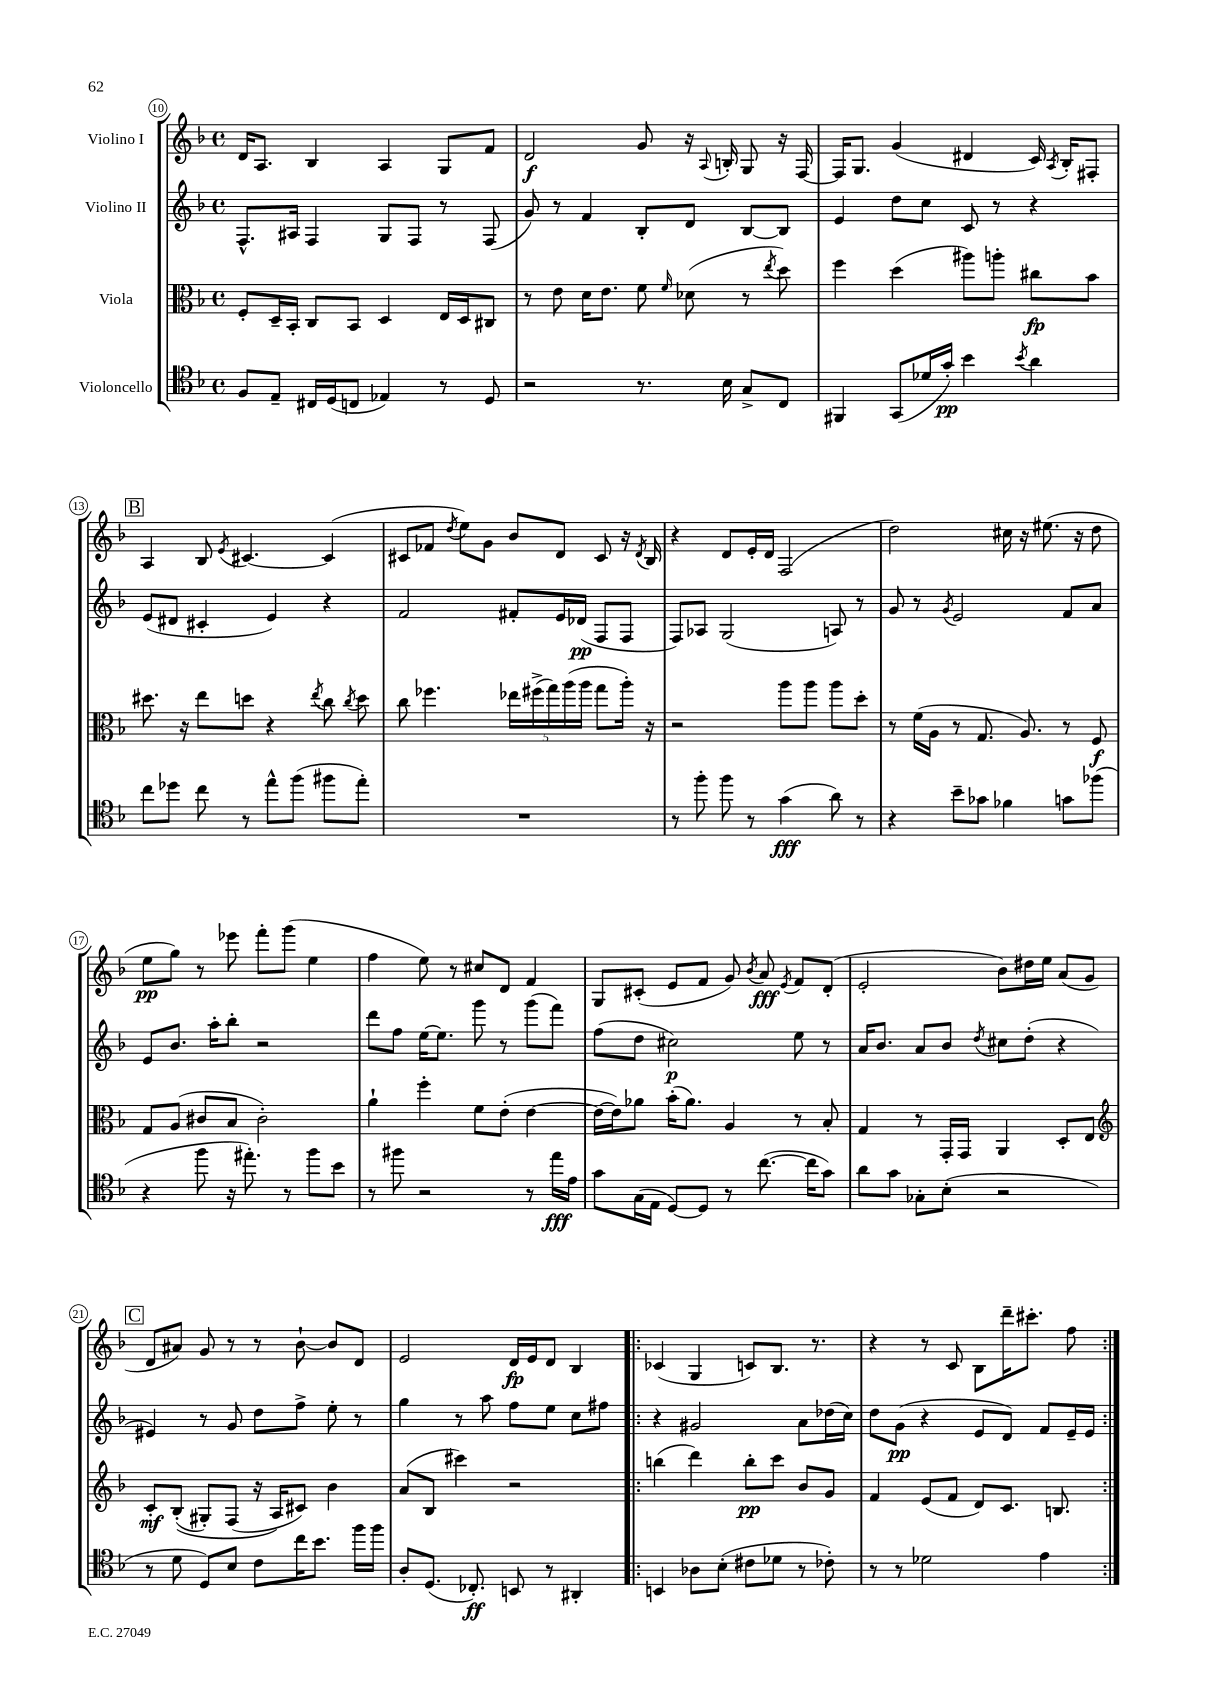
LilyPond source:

<<
\new StaffGroup <<
\new Staff = "s0" \with { instrumentName = "Violino I" } {
    \clef treble \key f \major \defaultTimeSignature \time 4/4
    \autoBeamOff d'16[ a8.] bes4 a4 g8[ f'8] |
    d'2\f g'8 r16 \appoggiatura { a8 } b16-. g8 r16 f16~ |
    f16[ g8.] g'4( dis'4 c'16) \acciaccatura { a8 } bes16[-. fis8]-. |
    \mark \markup { \box "B" } a4 bes8 \acciaccatura { e'8 } cis'4.~ cis'4( |
    cis'8[ fes'8] \acciaccatura { d''8 } e''8[) g'8] bes'8[ d'8] cis'8 r16 \acciaccatura { d'8 } bes16 |
    r4 d'8[ e'16-. d'16] f2( |
    d''2) cis''16 r16 eis''8.( r16 d''8 |
    e''8[\pp g''8]) r8 ees'''8 f'''8[-. g'''8]( e''4 |
    f''4 e''8) r8 cis''8[ d'8] f'4 |
    g8[ cis'8]-.( e'8[ f'8] g'8) \acciaccatura { bes'8 } a'8\fff \acciaccatura { e'8 } f'8[ d'8]-.( |
    e'2-. bes'8[) dis''16 e''16] a'8[( g'8] |
    \mark \markup { \box "C" } d'8[ ais'8]) g'8 r8 r8 bes'8~-! bes'8[ d'8] |
    e'2 d'16[\fp e'16 d'8] bes4 |
    \repeat volta 2 { ces'4( g4 c'8[) bes8.] r8. |
    r4 r8 c'8 bes8[ d'''16-- cis'''8.]-. f''8 | }
}
\new Staff = "s1" \with { instrumentName = "Violino II" } {
    \clef treble \key f \major \defaultTimeSignature \time 4/4
    \autoBeamOff f8.[-^ ais16] f4 g8[ f8] r8 f8( |
    g'8) r8 f'4 bes8[-. d'8] bes8[~ bes8] |
    e'4 d''8[ c''8] c'8 r8 r4 |
    \mark \markup { \box "B" } e'8[( dis'8] cis'4-. e'4) r4 |
    f'2 fis'8[-. e'16 des'16]\pp( f8[ f8] |
    f8[) aes8] g2( a8) r8 |
    g'8 r8 \acciaccatura { g'8 } e'2 f'8[ a'8] |
    e'8[ bes'8.] a''16[-. bes''8]-. r2 |
    d'''8[ f''8] e''16[~ e''8.] g'''8 r8 g'''8[( f'''8]) |
    f''8[( d''8] cis''2\p) e''8 r8 |
    a'16[ bes'8.] a'8[ bes'8] \acciaccatura { d''8 } cis''8[ d''8]-.( r4 |
    \mark \markup { \box "C" } eis'4) r8 g'8 d''8[ f''8]-> e''8-. r8 |
    g''4 r8 a''8 f''8[ e''8] c''8[ fis''8] |
    \repeat volta 2 { r4 gis'2 a'8[ des''16( c''16]) |
    d''8[ g'8]\pp( r4 e'8[ d'8]) f'8[ e'16-- e'16] | }
}
\new Staff = "s2" \with { instrumentName = "Viola" } {
    \clef alto \key f \major \defaultTimeSignature \time 4/4
    \autoBeamOff f8[-. d16-- bes,16]-. c8[ bes,8] d4 e16[ d16 cis8] |
    r8 e'8 d'16[ e'8.] f'8 \grace { f'16 } des'8( r8 \acciaccatura { e''8 } d''8) |
    f''4 d''4( ais''8[) a''8]-. cis''8[\fp bes'8] |
    \mark \markup { \box "B" } dis''8. r16 e''8[ d''8] r4 \acciaccatura { e''8 } c''8 \acciaccatura { c''8 } d''8 |
    c''8 fes''4. \tuplet 5/4 { ees''16[ fis''16->( g''16) a''16( a''16] } g''8[ a''16]-.) r16 |
    r2 a''8[ a''8] a''8[ d''8]-. |
    r8 f'16[( a16] r8 g8. a8.) r8 f8\f |
    g8[ a8]( cis'8[ bes8] cis'2-.) |
    a'4-! f''4-. f'8[ e'8]-.( e'4~ |
    e'16[~ e'16) aes'8] bes'16[-.( aes'8.]) a4 r8 bes8-. |
    g4 r8 g,16[-. g,16] a,4 d8[-. e8] |
    \mark \markup { \box "C" } \clef treble c'8[-.\mf bes8]-.(\( gis8[-.) f8]( r16 a16[\) cis'8]) bes'4 |
    a'8[( bes8] cis'''4) r2 |
    \repeat volta 2 { b''4( d'''4) b''8[-.\pp c'''8] bes'8[ g'8] |
    f'4 e'8[( f'8] d'8[) c'8.] b8. | }
}
\new Staff = "s3" \with { instrumentName = "Violoncello" } {
    \clef tenor \key f \major \defaultTimeSignature \time 4/4
    \autoBeamOff f8[ e8]-- cis16[ d16( c8] ees4) r8 d8 |
    r2 r8. bes16 g8[-> c8] |
    fis,4 g,8[( des'16 g'16]-.\pp) bes'4 \acciaccatura { bes'8 } a'4 |
    \mark \markup { \box "B" } c''8[ des''8] c''8 r8 e''8[-^ f''8]( fis''8[ e''8]-.) |
    R1 |
    r8 f''8-. f''8 r8 g'4\fff( a'8) r8 |
    r4 bes'8[-- ges'8] fes'4 g'8[ fes''8]( |
    r4 f''8 r16 eis''8.-.) r8 f''8[ bes'8] |
    r8 fis''8 r2 r8 e''16[\fff e'16] |
    g'8[ g16( e16] d8[~) d8] r8 c''8.~( c''16[ g'8]) |
    a'8[ g'8] ges8[-. bes8]-.( r2 |
    \mark \markup { \box "C" } r8 d'8 d8[) bes8] c'8[ c''16 bes'8.] f''16[ f''16] |
    a8[-. d8.]( ces8.-.\ff) b,8 r8 ais,4-. |
    \repeat volta 2 { b,4 aes8[ bes8]-.( cis'8[ des'8] r8 ces'8-.) |
    r8 r8 des'2 e'4 | }
}
>>
>>
\layout { \context { \Score currentBarNumber = #10 \override BarNumber.stencil = #(make-stencil-circler 0.1 0.3 ly:text-interface::print) } }
